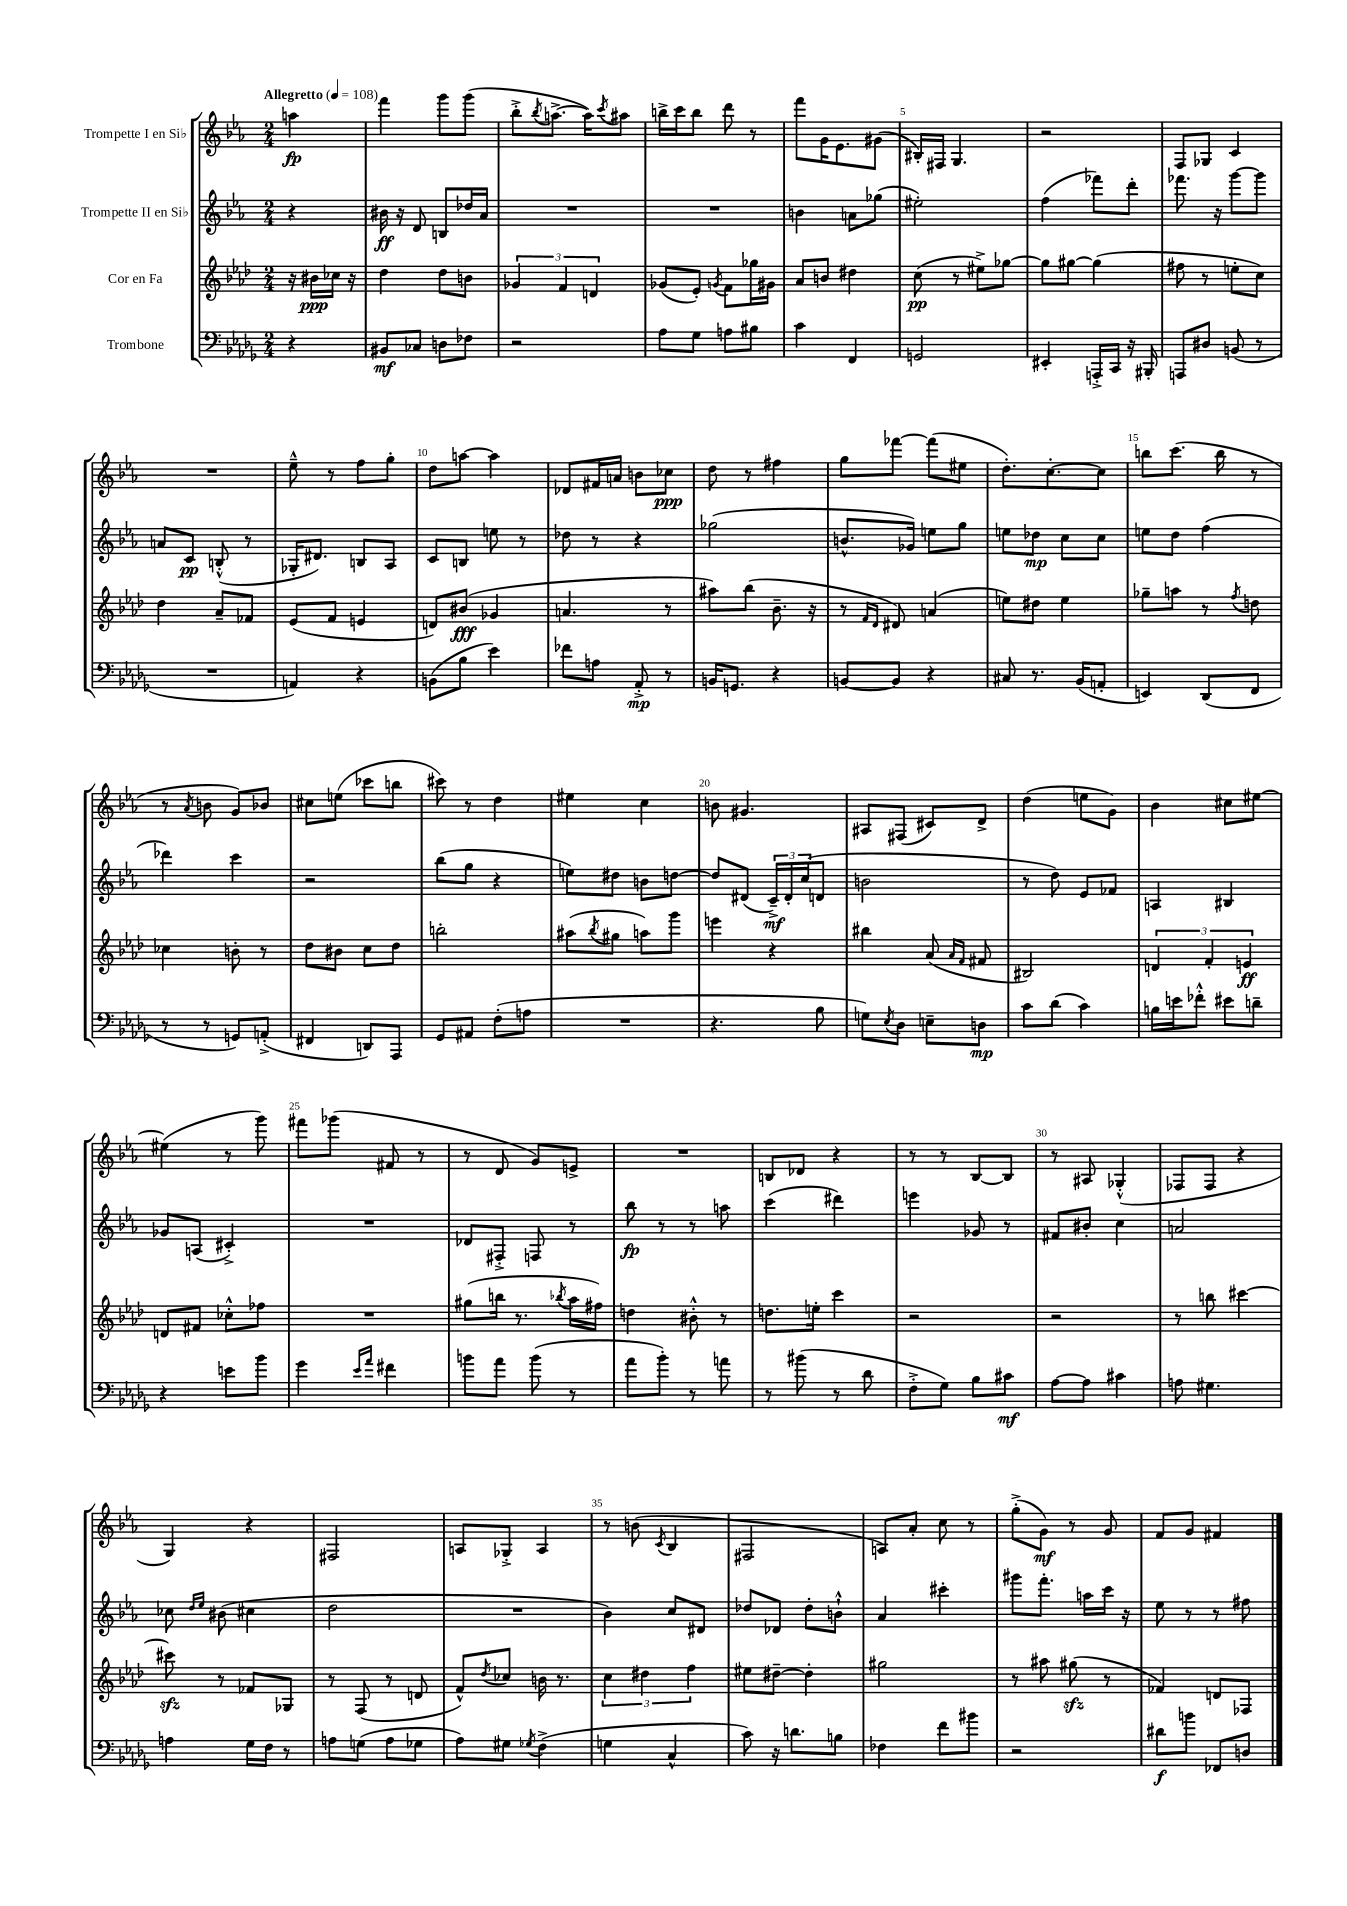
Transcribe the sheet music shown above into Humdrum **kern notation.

**kern	**kern	**kern	**kern
*staff4	*staff3	*staff2	*staff1
*clefF4	*clefG2	*clefG2	*clefG2
*k[b-e-a-d-g-]	*k[b-e-a-d-]	*k[b-e-a-]	*k[b-e-a-]
*M2/4	*M2/4	*M2/4	*M2/4
*MM108	*MM108	*MM108	*MM108
4r	16r	4r	4aa
.	16b#	.	.
.	16cc-	.	.
.	16r	.	.
=	=	=	=
8BB#	4dd-	16b#	4fff
.	.	16r	.
8C-	.	8d	.
8D	8dd-	8B	8ggg
8F-	8b	16dd-	(8ggg
.	.	16a-	.
=	=	=	=
2r	6g-	2r	8bb-'^
.	.	.	8qbb-
.	.	.	[8.aa^
.	6f	.	.
.	.	.	16aa])
.	6d	.	.
.	.	.	8qccc
.	.	.	8aa#
=	=	=	=
8A-	(8g-	2r	16bb^
.	.	.	16ccc
8G-	8e-')	.	8bb
.	8qg	.	.
8A	8f	.	8ddd
8B#	16gg-	.	8r
.	16g#	.	.
=	=	=	=
4c	8a-	4b	8fff
.	8b	.	16g
.	.	.	8.e-
4FF	4dd#	8a	.
.	.	(8gg-	(8g#
=	=	=	=
2GG	(8cc	2ee#')	16B#')
.	.	.	16F#
.	8r	.	4.G
.	8ee#^)	.	.
.	[8gg-	.	.
=	=	=	=
4EE#'	8gg-]	(4ff	2r
.	[8gg#	.	.
16AAA'^	(4gg#]	8fff-)	.
16CC	.	.	.
16r	.	8ddd'	.
16BBB#'	.	.	.
=	=	=	=
8AAA	8ff#	8.fff-	8F
8D#	8r	.	8G-
.	.	16r	.
(8BB	8ee'	[8ggg	4c
8r	8cc)	8ggg]	.
=	=	=	=
2r	4dd-	8a	2r
.	.	8c	.
.	8a-~	(8B'^^	.
.	8f-	8r	.
=	=	=	=
4AA)	(8e-	16G-'	8ee-~^^
.	.	8.d#)	.
.	8f	.	8r
4r	4e	8B	8ff
.	.	8A-	8gg'
=	=	=	=
(8BB	8d)	8c	8dd
8B-	(8b#	8B	[8aa
4e-)	4g-	8ee	4aa]
.	.	8r	.
=	=	=	=
8f-	4.a	8dd-	8d-
8A	.	8r	16f#
.	.	.	16a
8AA-'^	.	4r	8b
8r	8r	.	8cc-
=	=	=	=
16BB	8aa#)	(2gg-	8dd
8.GG	.	.	.
.	(8bb-	.	8r
4r	8.b-~	.	4ff#
.	16r	.	.
=	=	=	=
[8BB	8r	8.b^^	8gg
.	16qqf	.	.
.	16qqd-	.	.
8BB]	8d#)	.	[8fff-
.	.	16g-)	.
4r	(4a	8ee	(8fff-]
.	.	8gg	8ee#
=	=	=	=
8C#	8ee)	8ee	8.dd')
8.r	8dd#	8dd-	.
.	.	.	[8.cc'
.	4ee	8cc	.
(16BB-	.	.	.
8AA'	.	8cc	8cc]
=	=	=	=
4EE)	8gg-~	8ee	8bb
.	8aa	8dd	(8.ccc
(8DD-	8r	(4ff	.
.	.	.	16bb
.	8qff	.	.
8FF	8dd	.	8r
=	=	=	=
8r	4cc-	4ddd-)	8r
.	.	.	8qa-
8r	.	.	8b
8GG)	8b'	4ccc	8g)
(8AA'^	8r	.	8b-
=	=	=	=
4FF#	8dd-	2r	8cc#
.	8b#	.	(8ee
8DD)	8cc	.	8ccc-
8AAA-	8dd-	.	8bb
=	=	=	=
8GG-	2bb'	(8bb-	8ccc#)
8AA#	.	8gg	8r
(8F'	.	4r	4dd
8A	.	.	.
=	=	=	=
2r	(8aa#	8ee)	4ee#
.	8qbb-	.	.
.	8gg#	8dd#	.
.	8aa)	8b	4cc
.	8ggg	[8dd	.
=	=	=	=
4.r	4eee	8dd]	8b
.	.	(8d#	4.g#
.	4r	24c~^)	.
.	.	24d#'	.
.	.	(24cc	.
8B-	.	8d	.
=	=	=	=
8G)	4bb#	2b	8A#
8qE-	.	.	.
8D-	.	.	(8F#
8E~	(8a-	.	8c#)
.	16qqa-	.	.
.	16qqf	.	.
8D	8f#	.	8d^
=	=	=	=
8c	2B#)	8r	(4dd
(8d-	.	8dd)	.
4c)	.	8e-	8ee
.	.	8f-	8g)
=	=	=	=
16B	6d	4A	4b-
16e	.	.	.
8f-'^^	.	.	.
.	6f'	.	.
8e#	.	4B#	8cc#
.	6e	.	.
8d~	.	.	[8ee#
=	=	=	=
4r	8d	8g-	(4ee#]
.	8f#	(8A	.
8e	8cc-'^^	4c#'^)	8r
8b-	8ff-	.	8ggg)
=	=	=	=
4g-	2r	2r	8fff#
.	.	.	(8ggg-
16qqe-	.	.	.
16qqa-	.	.	.
4f#	.	.	8f#
.	.	.	8r
=	=	=	=
8b	(8gg#	8d-	8r
8a-	16bb	8F#'^	8d
.	8.r	.	.
(8b	.	8F	8g)
.	8qbb-	.	.
8r	16aa-	8r	8e^
.	16ff#)	.	.
=	=	=	=
8a-	4dd	8bb-	2r
8b-')	.	8r	.
8r	8b#'^^	8r	.
8a	8r	8aa	.
=	=	=	=
8r	8.dd	(4ccc	8B
(8b#	.	.	8d-
.	16ee'	.	.
8r	4ccc	4ddd#)	4r
8d-	.	.	.
=	=	=	=
8F'^	2r	4eee	8r
8G-)	.	.	8r
8B-	.	8g-	[8B-
8c#	.	8r	8B-]
=	=	=	=
[8A-	2r	8f#	8r
8A-]	.	8b#'	8A#
4c#	.	4cc	(4G-'^^
=	=	=	=
8A	8r	2a	8F-
4.G#	8bb	.	8F-
.	[4ccc#	.	4r
=	=	=	=
4A	8ccc#]	8cc-	4G)
.	.	16qqdd	.
.	.	16qqee-	.
.	8r	(8b#	.
16G-	8f-	4cc#	4r
16F	.	.	.
8r	8G-	.	.
=	=	=	=
8A	8r	2dd	2F#
(8G	(8F	.	.
8A	8r	.	.
8G-	8d	.	.
=	=	=	=
8A-)	8f^^)	2r	8A
.	8qdd-	.	.
8G#	8cc-	.	8G-'^
8qG-	.	.	.
(4F^	16b	.	4A
.	8.r	.	.
=	=	=	=
4G	6cc	4b-)	8r
.	.	.	(8b
.	6dd#	.	.
.	.	.	8qc
4C^^	.	8cc	4B-
.	6ff	.	.
.	.	8d#	.
=	=	=	=
8c)	8ee#	8dd-	2F#
16r	[8dd#~	8d-	.
8.d	.	.	.
.	4dd#']	8dd-'	.
8B	.	8b`^^	.
=	=	=	=
4F-	2gg#	4a-	8A)
.	.	.	8a-'
8f	.	4ccc#'	8cc
8b#	.	.	8r
=	=	=	=
2r	8r	8ggg#	(8gg'^
.	8aa#	8.fff'	8g)
.	(8gg#	.	8r
.	.	16aa	.
.	8r	16ccc	8g
.	.	16r	.
=	=	=	=
8d#	4f-)	8ee-	8f
8b	.	8r	8g
8FF-	8d	8r	4f#
8D	8F-	8ff#	.
==	==	==	==
*-	*-	*-	*-
